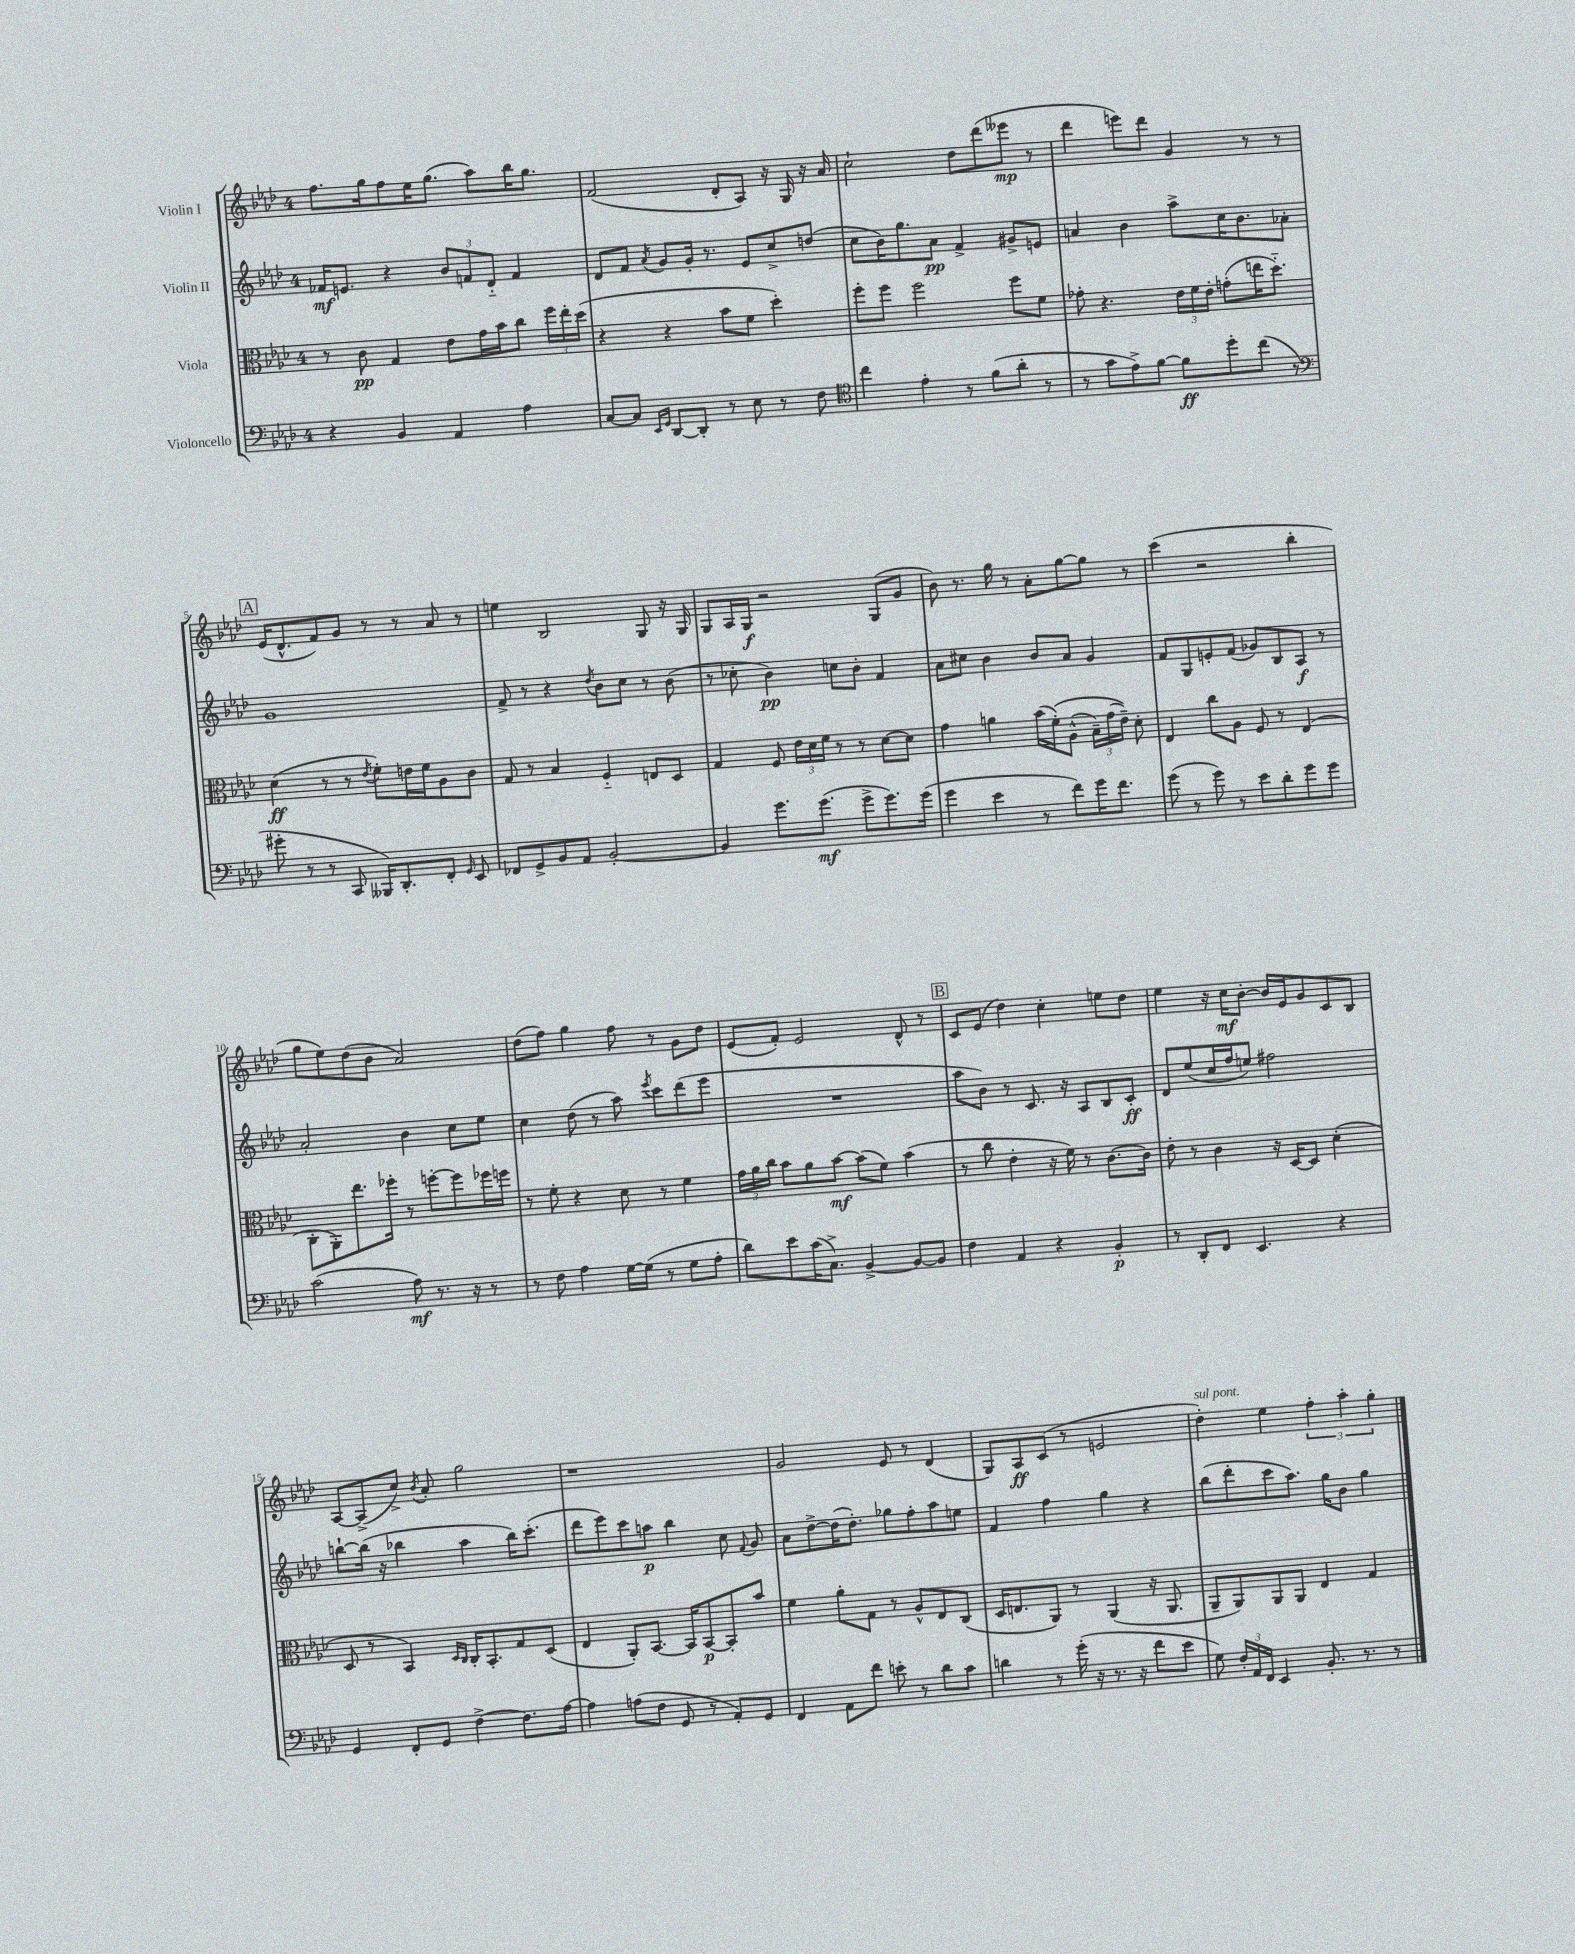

**kern	**kern	**kern	**kern
*staff4	*staff3	*staff2	*staff1
*clefF4	*clefC3	*clefG2	*clefG2
*k[b-e-a-d-]	*k[b-e-a-d-]	*k[b-e-a-d-]	*k[b-e-a-d-]
*M4/4	*M4/4	*M4/4	*M4/4
4r	8r	16f-	8.ff
.	.	8.e	.
.	8c	.	.
.	.	.	16gg
4BB-	4G	4r	8ff
.	.	.	16ee-
.	.	.	(8.gg
4AA-	8e-	12b-	.
.	.	12f	.
.	16g	.	8aa-)
.	.	12d-'~	.
.	16b-	.	.
4A-	8cc	4f	16bb-
.	.	.	8.gg
.	24ff	.	.
.	24ee-'	.	.
.	(24dd-	.	.
=	=	=	=
[8C	4r	8d-	(2f
8C]	.	8f	.
16qqEE-	.	.	.
16qqGG	.	8qa-	.
[8DD-	4r	8g	.
8DD-']	.	16g'	.
.	.	8.r	.
8r	8b-	.	8d-'
8E-	8f	8e-	8A-)
8r	4dd-')	8cc^	16r
.	.	.	16G
8F	.	(8dd	16r
.	.	.	16a-
=	=	=	=
*clefC4	*	*	*
4cc	8ff'	8cc	2cc`
.	8ff	16b-)	.
.	.	8.gg	.
4e-'	2ff	.	.
.	.	8a-	.
8r	.	4f^	8dd-
(8f	.	.	(8ddd-
8a-'	8ff	8g#^	8eee--
8r	8f	8e	8r
=	=	=	=
8r	8g-'	4a	4ddd-
8g	4.r	.	.
8e-^)	.	4b-	8eee)
[8f	.	.	8ddd-
8f]	24e-	8aa-^	4g
.	24f	.	.
.	24e-'	.	.
8dd-'	(8g'	16cc	.
.	.	8.b-	.
(8cc	16ee	.	8r
.	8.dd-'~)	.	.
8r	.	8a-'	8r
=	=	=	=
*clefF4	*	*	*
8g#'	(4d-	1g	(16e-
.	.	.	8.d-^^
8r	.	.	.
8r	8r	.	8f)
8CC	8r	.	8g
.	8qe-	.	.
16BBB--)	8f')	.	8r
8.DD-'	.	.	.
.	16e	.	8r
.	16f	.	.
8FF'	8A-	.	8a-
16qqGG	.	.	.
8EE-	8c	.	8r
=	=	=	=
8FF-	8G	8f^	4ee
8GG^	8r	8r	.
8BB-	4B-	4r	2B-
8AA-	.	.	.
.	.	8qdd-	.
[2BB-'	4F'~	8b-	.
.	.	8cc	.
.	8E	8r	8G
.	8D-	(8b-	16r
.	.	.	16G
=	=	=	=
4BB-]	4G	8r	8G
.	.	8cc-'	16A-
.	.	.	16G
8.g	8F	4b-)	2r
.	24e-	.	.
.	24d-	.	.
(8.g	.	.	.
.	24f	.	.
.	8r	8cc	.
8g^	8r	8b-'	.
8.g)	[8d-	4f	(8G
.	8d-]	.	8g
(16g	.	.	.
=	=	=	=
4g	4g	8a-	8b-)
.	.	8cc#	8.r
4e-	4a	4b-	.
.	.	.	16gg
.	.	.	8r
8r	(16b-	8b-	8a-'
.	&(16f')	.	.
8f)	(8A-^^	8a-	[8gg
16g	24B-~)	4g	8gg]
.	(24g	.	.
8.f	.	.	.
.	24e-~)&)	.	.
.	8d-'	.	8r
=	=	=	=
(8g	4E-	8f	(4ccc
8r	.	8G	.
8g)	8cc	8e'	2r
8r	8A-	(8f	.
8e-	8F	8g-)	.
8d-'	8r	8B-	.
8g	(4E-	8A-	4bb-'
8g	.	8r	.
=	=	=	=
(2c	8C'	2a-'	8gg
.	8AA-')	.	8ee-)
.	8.ee-	.	(8dd-
.	.	.	8b-
.	16ff-'	.	.
8A-)	8r	4b-	2a-)
8.r	[8ff'	.	.
.	8ff]	8cc	.
16r	.	.	.
8r	16ff-	8ee-	.
.	16ff	.	.
=	=	=	=
8r	8r	4cc	(8dd-
8F	8f'	.	8ff)
4A-	4r	(8dd-	4gg
.	.	8r	.
[16G	8d-	8aa-)	8ff
(16G]	.	.	.
.	.	8qeee-	.
8r	8r	8ccc	8r
8G	4f	(8ddd-	8g
8A-'	.	8eee-	8dd-
=	=	=	=
8d-)	24g	1r	(8e-
.	24a-	.	.
.	24cc	.	.
8e-	8b-	.	8f')
(16c	8a-	.	2e-
8.C^)	.	.	.
.	[8b-	.	.
[4BB-^	(8b-]	.	.
.	8f)	.	.
8BB-_	(4b-	.	8d-^^
8BB-]	.	.	8r
=	=	=	=
4F	8r	8aa-	8c
.	8cc	8b-)	(8e-
4AA-	4e-'	8r	4dd-)
.	.	8.c	.
4r	16r	.	4cc'
.	16f)	16r	.
.	8r	8A-	.
4BB-'	[8.c	8B-	8ee
.	.	8c'	8dd-
.	16c]	.	.
=	=	=	=
8r	8e-'	8d-	4ee-
8DD-'	8r	(8ee-	.
8FF	4c	16cc	16r
.	.	16ff	16cc
4.EE-	.	8ee)	[8b-'
.	16r	2ff#	16b-]
.	[16D-	.	16e-
.	8D-]	.	8g
4r	(4d-'	.	8c
.	.	.	8B-
=	=	=	=
4GG	8D-	[8bb`	[8A-
.	8r	(16bb]	(8A-^]
.	.	16r	.
8FF'	4BB-)	4bb-	8cc^)
.	.	.	8qb-
8GG	.	.	8a-'
.	16qqD-	.	.
.	16qqC	.	.
[4F^	16C'	4aa-	2gg
.	8.BB-'	.	.
8.F]	8G	16bb-)	.
.	.	(8.ccc'	.
.	(8D-	.	.
[16A-	.	.	.
=	=	=	=
4A-]	4E-	8ddd-	1r
.	.	8eee-)	.
(8A	8AA-')	8ccc	.
8F	[8.BB-	8aa	.
8GG	.	4bb-	.
.	16BB-]	.	.
8r	[8BB-	.	.
8AA-')	8BB-']	8cc	.
.	.	8qqf	.
8GG	8b-	8g	.
=	=	=	=
4FF	4f	8a-	2g
.	.	[8dd-^	.
8AA-	8a-'	(16dd-]	.
.	.	8.dd-')	.
8f	8G	.	.
8e'	8r	8gg-	8e-
8r	8A-^^	8ff'	8r
8d-	8E-	8aa-	(4d-
8c	(8C	8ee	.
=	=	=	=
4d	16D-	4f	8G)
.	8.E	.	.
.	.	.	8A-
8r	8AA-)	4ff	(8c
(16g'	8r	.	8r
16r	.	.	.
8.r	(4AA-	4gg	2e
16r	.	.	.
8f	16r	4r	.
.	8.AA-	.	.
8e-	.	.	.
=	=	=	=
8G)	8AA-~	(8bb-	4dd-')
24F'	8AA-)	8ddd-'	.
24AA-	.	.	.
24FF	.	.	.
4EE-	8AA-	8ccc	4ee-
.	8AA-	8.aa-)	.
8.BB-'	4E-	.	6ff'
.	.	16gg	.
.	.	8b-	.
.	.	.	6aa-'
8.r	.	.	.
.	4G	4gg	.
.	.	.	6gg'
8r	.	.	.
==	==	==	==
*-	*-	*-	*-
